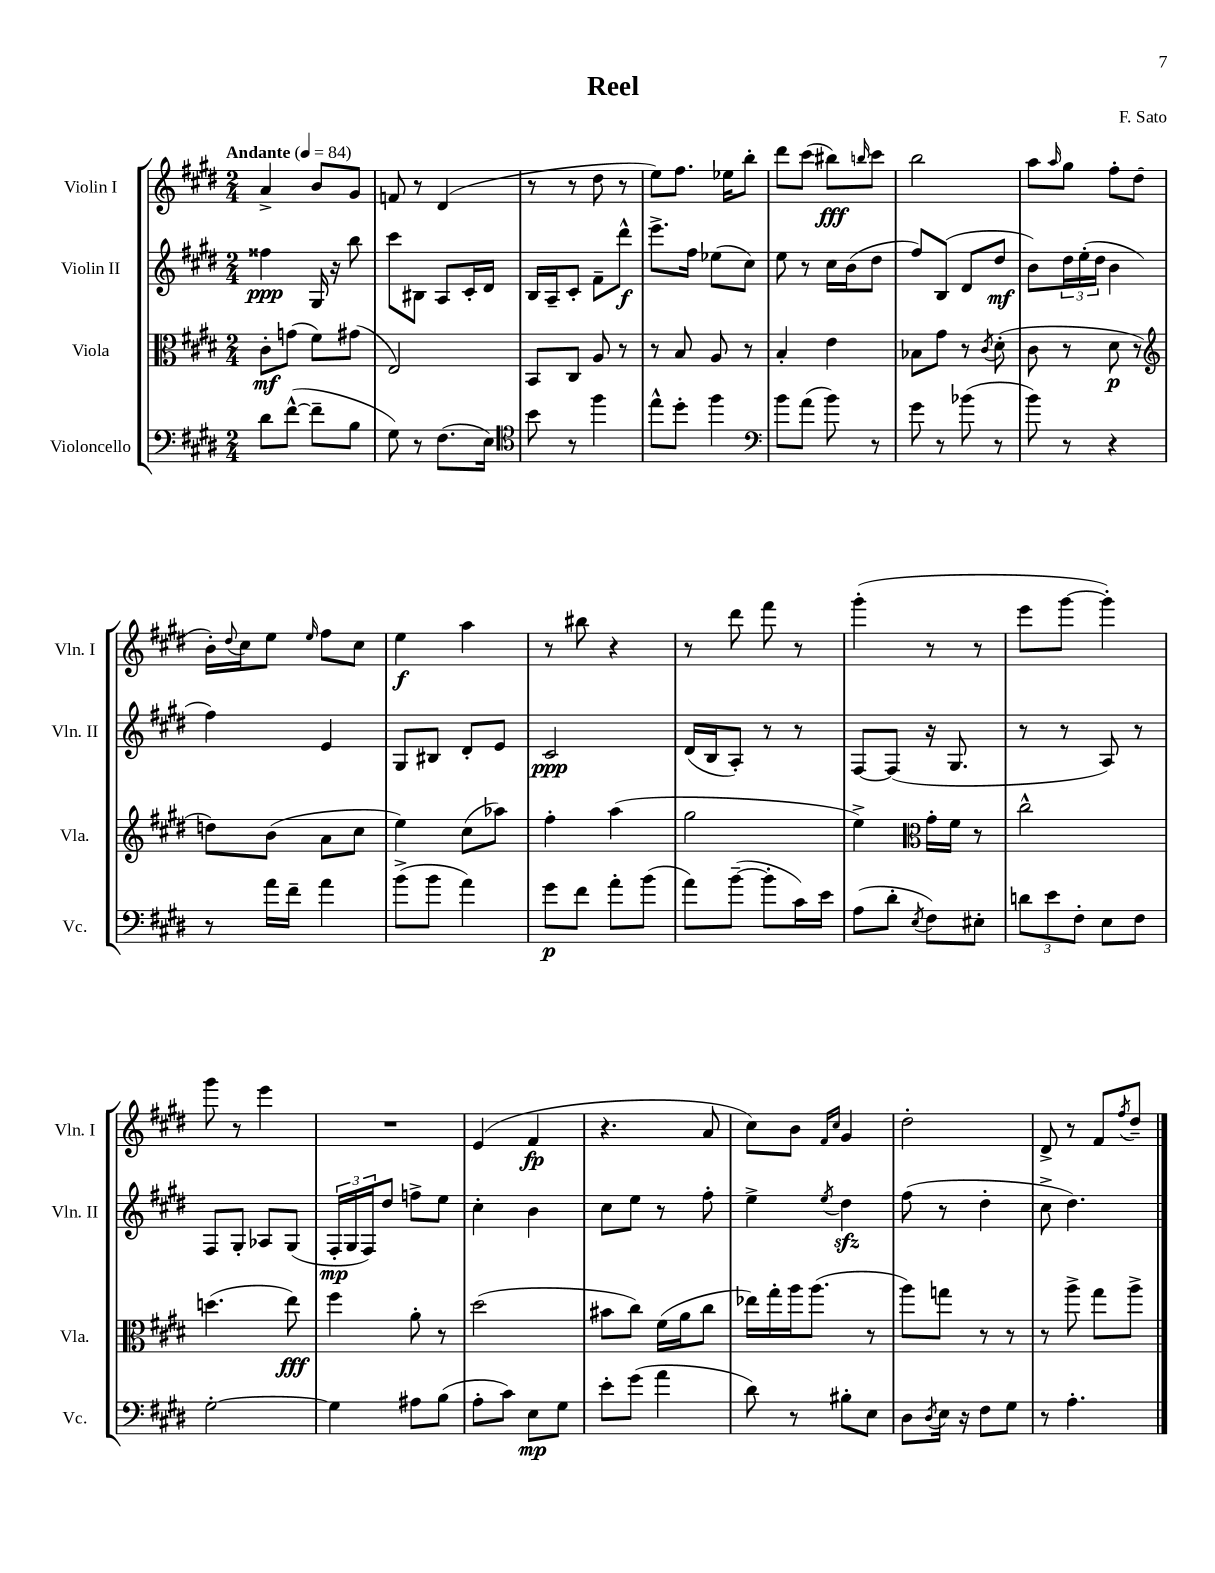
\header { title = "Reel" composer = "F. Sato" }
<<
\new StaffGroup <<
\new Staff = "s0" \with { instrumentName = "Violin I" shortInstrumentName = "Vln. I" } {
    \clef treble \key e \major \numericTimeSignature \time 2/4 \tempo "Andante" 4 = 84
    a'4-> b'8 gis'8 |
    f'8 r8 dis'4( |
    r8 r8 dis''8 r8 |
    e''8) fis''8. ees''16 b''8-. |
    dis'''8 cis'''8( bis''8\fff) \grace { b''16 } cis'''8 |
    b''2 |
    a''8 \grace { a''16 } gis''8 fis''8-. dis''8( |
    b'16-.) \appoggiatura { dis''8 } cis''16 e''8 \grace { e''16 } fis''8 cis''8 |
    e''4\f a''4 |
    r8 bis''8 r4 |
    r8 dis'''8 fis'''8 r8 |
    gis'''4-.( r8 r8 |
    e'''8 gis'''8~ gis'''4-.) |
    gis'''8 r8 e'''4 |
    R2 |
    e'4( fis'4\fp |
    r4. a'8 |
    cis''8) b'8 \grace { fis'16 cis''16 } gis'4 |
    dis''2-. |
    dis'8-> r8 fis'8 \acciaccatura { fis''8 } dis''8-- \bar "|." |
}
\new Staff = "s1" \with { instrumentName = "Violin II" shortInstrumentName = "Vln. II" } {
    \clef treble \key e \major \numericTimeSignature \time 2/4
    fisis''4\ppp gis16 r16 b''8 |
    cis'''8 bis8 a8 cis'16-. dis'16 |
    b16 a16-- cis'8-. fis'8-- dis'''8-^\f |
    e'''8.-> fis''16 ees''8( cis''8) |
    e''8 r8 cis''16 b'16( dis''8 |
    fis''8) b8( dis'8 dis''8\mf |
    b'8) \tuplet 3/2 { dis''16 e''16-.( dis''16 } b'4 |
    fis''4) e'4 |
    gis8 bis8 dis'8-. e'8 |
    cis'2\ppp |
    dis'16( b16 a8-.) r8 r8 |
    fis8~ fis8( r16 gis8. |
    r8 r8 a8) r8 |
    fis8 gis8-. aes8 gis8( |
    \tuplet 3/2 { fis16-.\mp gis16 fis16) } dis''8 f''8-> e''8 |
    cis''4-. b'4 |
    cis''8 e''8 r8 fis''8-. |
    e''4-> \acciaccatura { e''8 } dis''4\sfz |
    fis''8( r8 dis''4-. |
    cis''8-> dis''4.) \bar "|." |
}
\new Staff = "s2" \with { instrumentName = "Viola" shortInstrumentName = "Vla." } {
    \clef alto \key e \major \numericTimeSignature \time 2/4
    cis'8-.\mf g'8( fis'8) gis'8( |
    e2) |
    b,8 cis8 a8 r8 |
    r8 b8 a8 r8 |
    b4-. e'4 |
    bes8 gis'8 r8 \acciaccatura { cis'8 } dis'8-.( |
    cis'8 r8 dis'8\p r8 |
    \clef treble d''8) b'8( a'8 cis''8 |
    e''4) cis''8( aes''8) |
    fis''4-. a''4( |
    gis''2 |
    e''4->) \clef alto gis'16-. fis'16 r8 |
    cis''2-^ |
    d''4.( e''8\fff) |
    fis''4 a'8-. r8 |
    dis''2( |
    bis'8 cis''8) fis'16( a'16 cis''8 |
    ees''16) gis''16-. a''16 a''8.( r8 |
    a''8) g''8 r8 r8 |
    r8 a''8-> gis''8 a''8-> \bar "|." |
}
\new Staff = "s3" \with { instrumentName = "Violoncello" shortInstrumentName = "Vc." } {
    \clef bass \key e \major \numericTimeSignature \time 2/4
    dis'8 fis'8~-^( fis'8-- b8 |
    gis8) r8 fis8.( e16) |
    \clef tenor b'8 r8 fis''4 |
    e''8-^ dis''8-. fis''4 |
    \clef bass b'8 a'8( b'8) r8 |
    gis'8 r8 bes'8( r8 |
    b'8) r8 r4 |
    r8 a'16 fis'16-- a'4 |
    b'8->( b'8 a'4) |
    gis'8\p fis'8 a'8-. b'8( |
    a'8) b'8~--( b'8-. cis'16) e'16 |
    a8( dis'8-. \acciaccatura { e8 } fis8) eis8-. |
    \tuplet 3/2 { d'8 e'8 fis8-. } e8 fis8 |
    gis2~-. |
    gis4 ais8 b8( |
    a8-. cis'8) e8\mp gis8 |
    e'8-. gis'8( a'4 |
    dis'8) r8 bis8-. e8 |
    dis8 \acciaccatura { dis8 } e16 r16 fis8 gis8 |
    r8 a4.-. \bar "|." |
}
>>
>>
\layout { \context { \Score \remove "Bar_number_engraver" } }
